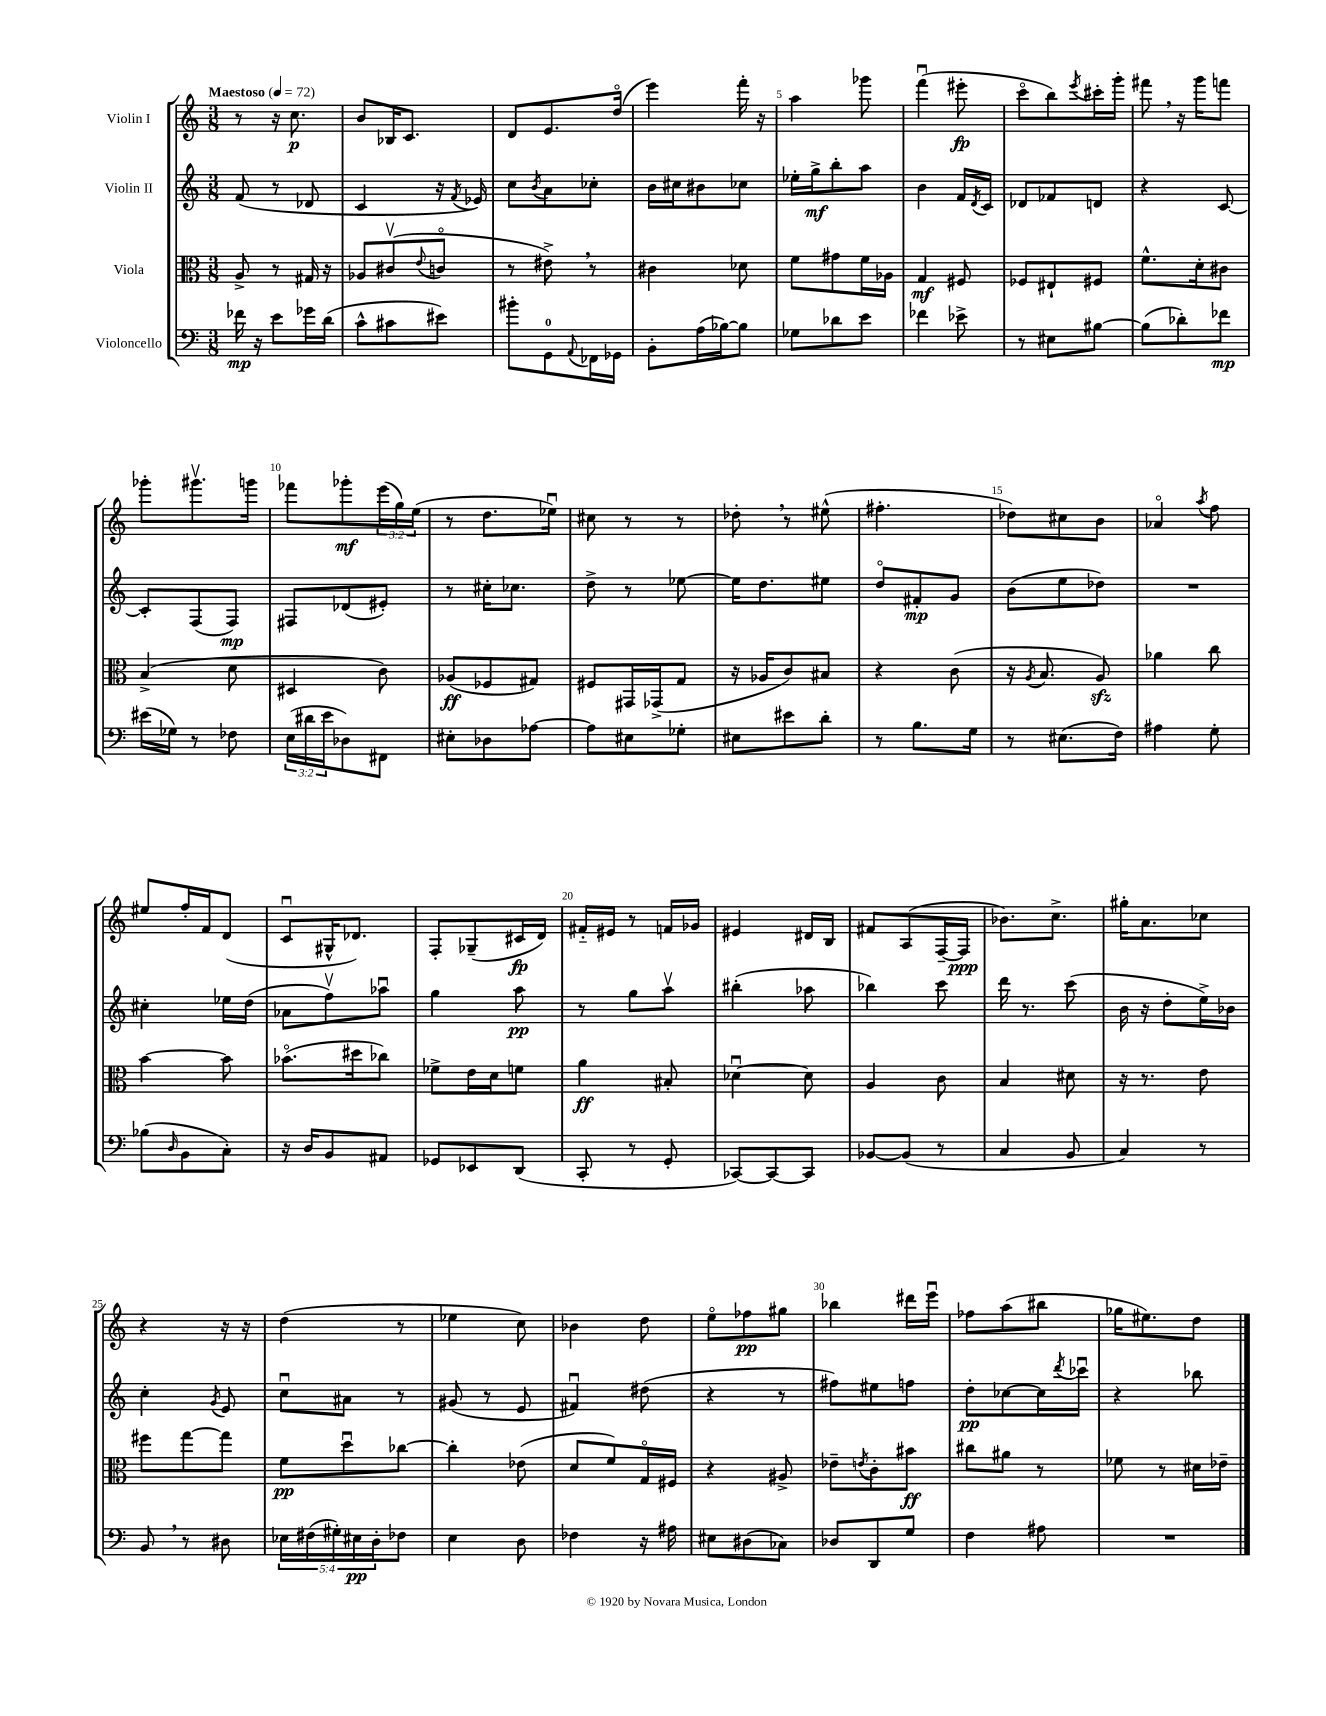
<<
\new StaffGroup <<
\new Staff = "s0" \with { instrumentName = "Violin I" } {
    \clef treble \key c \major \numericTimeSignature \time 3/8 \override Staff.TupletNumber.text = #tuplet-number::calc-fraction-text \tempo "Maestoso" 4 = 72
    r8 r16 c''8.\p |
    b'8 bes16 c'8. |
    d'8 e'8. d''16\flageolet( |
    e'''4) f'''16-. r16 |
    a''4 ges'''8 |
    f'''4\downbow( eis'''8-.\fp |
    c'''8\flageolet b''8) \acciaccatura { e'''8 } cis'''16-. g'''16-. |
    fis'''8 \breathe r16 g'''16 f'''8 |
    ges'''8-. gis'''8.\upbow g'''16 |
    fes'''8 ges'''8-.\mf \tuplet 3/2 { e'''16( g''16) e''16( } |
    r8 d''8. ees''16\downbow) |
    cis''8 r8 r8 |
    des''8-. \breathe r8 eis''8-^( |
    fis''4.-. |
    des''8) cis''8 b'8 |
    aes'4\flageolet \acciaccatura { a''8 } f''8 |
    eis''8 f''16-. f'16 d'8( |
    c'8\downbow gis16-^ des'8.) |
    f8-. ges8--( cis'16\fp d'16) |
    fis'16-_ eis'16 r8 f'16 ges'16 |
    eis'4 dis'16 b16 |
    fis'8 a8( f16~-- f16\ppp |
    bes'8.) c''8.-> |
    gis''16-. a'8. ces''8 |
    r4 r16 r16 |
    d''4( r8 |
    ees''4 c''8) |
    bes'4 d''8 |
    e''8\flageolet fes''8\pp gis''8 |
    bes''4 dis'''16 e'''16\downbow |
    fes''8 a''8( bis''8 |
    ges''16 eis''8.) d''8 \bar "|." |
}
\new Staff = "s1" \with { instrumentName = "Violin II" } {
    \clef treble \key c \major \numericTimeSignature \time 3/8
    f'8( r8 des'8 |
    c'4 r16 \acciaccatura { f'8 } ees'16) |
    c''8 \acciaccatura { b'8 } a'8 ces''8-. |
    b'16 cis''16 bis'8 ces''8 |
    ees''16-. g''16->\mf b''8-. a''8 |
    b'4 f'16 \acciaccatura { d'8 } c'16 |
    des'8 fes'8 d'8 |
    r4 c'8~ |
    c'8-. f8( f8\mp) |
    fis8 des'8( eis'8-.) |
    r8 cis''16-. ces''8. |
    d''8-> r8 ees''8~ |
    ees''16 d''8. eis''8 |
    d''8\flageolet fis'8-.\mp g'8 |
    b'8( e''8 des''8) |
    R4. |
    cis''4-. ees''16 d''16( |
    aes'8 f''8\upbow) aes''8\downbow |
    g''4 a''8\pp |
    r8 g''8 a''8\upbow |
    bis''4-.( aes''8 |
    bes''4) c'''8 |
    d'''16 r8. c'''8( |
    b'16 r16 d''8-. e''16->) bes'16 |
    c''4-. \acciaccatura { g'8 } e'8 |
    c''8\downbow ais'8 r8 |
    gis'8( r8 e'8 |
    fis'4\downbow) dis''8( |
    r4 r8 |
    fis''8) eis''8 f''8 |
    d''8-.\pp ces''8~ ces''16 \acciaccatura { d'''8 } ces'''16\downbow |
    r4 bes''8 \bar "|." |
}
\new Staff = "s2" \with { instrumentName = "Viola" } {
    \clef alto \key c \major \numericTimeSignature \time 3/8
    a8-> r8 gis16 r16 |
    aes8 cis'8\upbow( \appoggiatura { e'8 } c'8\flageolet |
    r8 eis'8->) \breathe r8 |
    cis'4 des'8 |
    f'8 gis'8 f'16 aes16 |
    g4\mf fis8 |
    fes8 eis8-! fis8 |
    f'8.-^ d'16-. cis'8 |
    b4->( d'8 |
    dis4 c'8) |
    aes8\ff( fes8 gis8) |
    fis8 gis,16 ges,16->( g8 |
    r16 aes16 c'8) bis8 |
    r4 c'8( |
    r16 \acciaccatura { a8 } b8. a8\sfz) |
    aes'4 c''8 |
    b'4~ b'8 |
    bes'8.\flageolet( dis''16 ces''8) |
    fes'8-> e'16 d'16 f'8 |
    a'4\ff bis8-. |
    des'4~\downbow des'8 |
    a4 c'8 |
    b4 dis'8 |
    r16 r8. e'8 |
    fis''8 g''8~ g''8 |
    f'8\pp d''8\downbow ces''8~ |
    ces''4-. ees'8( |
    d'8 f'8) g16\flageolet fis16 |
    r4 ais8-> |
    ees'8-- \acciaccatura { e'8 } c'8-. bis'8\ff |
    cis''8 ais'8 r8 |
    fes'8 r8 dis'16 ees'16-- \bar "|." |
}
\new Staff = "s3" \with { instrumentName = "Violoncello" } {
    \clef bass \key c \major \numericTimeSignature \time 3/8 \override Staff.TupletNumber.text = #tuplet-number::calc-fraction-text
    fes'16\mp r16 e'8 ges'16 d'16( |
    c'8-^ cis'8 eis'8) |
    bis'8-. g,8-0 \appoggiatura { a,8 } fes,16 ges,16 |
    b,8-. a16( bes16~) bes8 |
    ges8 des'8 e'8 |
    fes'4 ees'8-> |
    r8 eis8 bis8~ |
    bis8( des'8-.) fes'8\mp |
    eis'16( ges16) r8 fes8 |
    \tuplet 3/2 { e16( dis'16 e'16 } des8) fis,8 |
    eis8-. des8 aes8~ |
    aes8 eis8 ges8-. |
    eis8 eis'8 d'8-. |
    r8 b8. g16 |
    r8 eis8.( f16) |
    ais4 g8-. |
    bes8( \grace { d16 } b,8 c8-.) |
    r16 d16 b,8 ais,8 |
    ges,8 ees,8 d,8( |
    c,8-. r8 g,8-. |
    ces,8~) ces,8~ ces,8 |
    bes,8~ bes,8( r8 |
    c4 b,8 |
    c4) r8 |
    b,8 \breathe r8 dis8 |
    \tuplet 5/4 { ees16 fis16( gis16-.) eis16\pp d16-. } fes8 |
    e4 d8 |
    fes4 r16 ais16 |
    eis8 dis8( ces8) |
    des8 d,8 g8 |
    f4 ais8 |
    R4. \bar "|." |
}
>>
>>
\layout { \context { \Score \override BarNumber.break-visibility = ##(#f #t #t) barNumberVisibility = #(every-nth-bar-number-visible 5) } }
